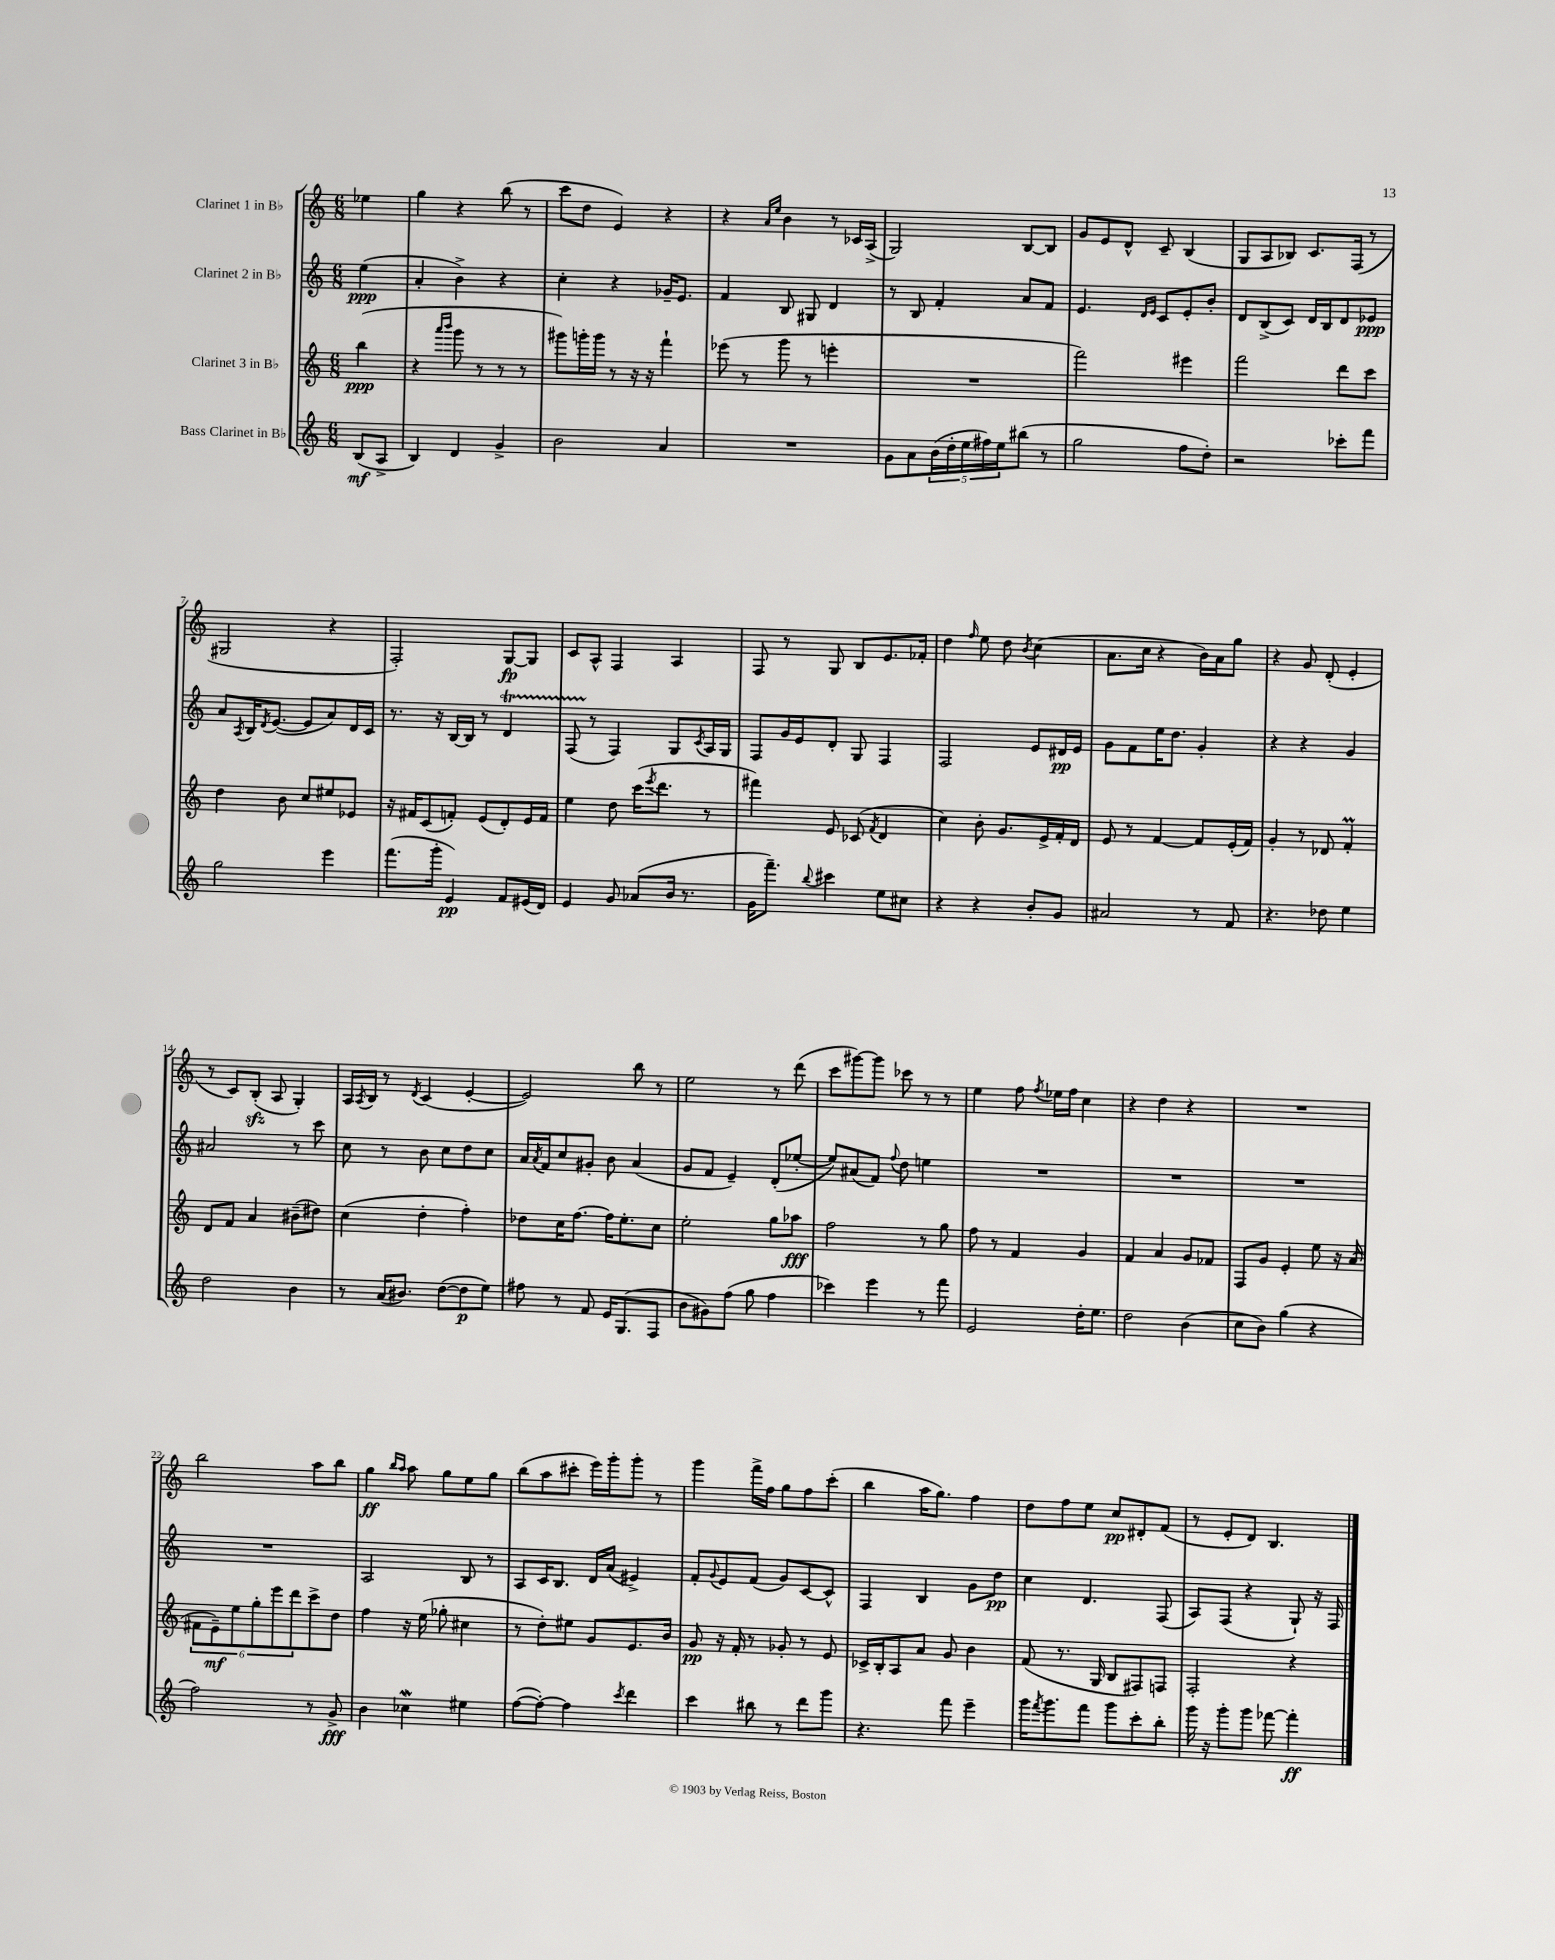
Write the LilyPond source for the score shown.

<<
\new StaffGroup <<
\new Staff = "s0" \with { instrumentName = "Clarinet 1 in Bb" } {
    \clef treble \key c \major \numericTimeSignature \time 6/8 \partial 4
    ees''4 |
    g''4 r4 b''8( r8 |
    c'''8 d''8 e'4) r4 |
    r4 \grace { a'16 e''16 } b'4 r8 ces'16 a16->( |
    g2) b8~ b8 |
    g'8 e'8 d'8-^ c'8-- b4( |
    g8 a8 bes8) c'8. f16( r8 |
    gis2 r4 |
    f2-.) g8~\fp g8 |
    c'8 a8-^ f4 a4 |
    f8 r8 g8 b8 e'8. fes'16-. |
    d''4 \grace { f''16 } e''8 d''8 \acciaccatura { b'8 } c''4( |
    a'8. c''16 r4 b'16) a'16 g''8 |
    r4 g'8 d'8-.( e'4-. |
    r8 c'8) b8-.\sfz( a8 g4-.) |
    a16 \acciaccatura { a8 } b16 r8 \acciaccatura { d'8 } c'4( e'4~-. |
    e'2) b''8 r8 |
    e''2 r8 d'''8( |
    c'''8 gis'''8~) gis'''8 ces'''8 r8 r8 |
    e''4 f''8 \acciaccatura { f''8 } ees''16 f''16 c''4 |
    r4 d''4 r4 |
    R2. |
    b''2 a''8 b''8 |
    g''4\ff \grace { b''16 a''16 } a''8 g''8 e''8 g''8 |
    b''8( a''8 cis'''8-. e'''16) g'''16-. g'''8-. r8 |
    g'''4 f'''16-> f''16 g''8 f''8 c'''8-.( |
    b''4 a''16 g''8.) f''4 |
    d''8 f''8 e''8 c''8\pp dis'8-. f'8( |
    r8 e'8-. d'8) b4. \bar "|." |
}
\new Staff = "s1" \with { instrumentName = "Clarinet 2 in Bb" } {
    \clef treble \key c \major \numericTimeSignature \time 6/8 \partial 4
    e''4\ppp( |
    a'4-. b'4->) r4 |
    c''4-. r4 ges'16-- e'8. |
    f'4 b8 gis8 d'4 |
    r8 b8 f'4-. a'8 f'8 |
    e'4. \grace { d'16 e'16 } c'8 e'8-. b'8-. |
    d'8 b8->( c'8) d'16 b16 d'8 ees'8\ppp |
    a'8 \acciaccatura { a8 } b16 \acciaccatura { d'8 } e'8.~( e'8 a'8) d'16 c'16 |
    r8. r16 b16~ b16 r8 d'4\startTrillSpan |
    f8( r8\stopTrillSpan f4) g8 \acciaccatura { c'8 } a16 g16 |
    f8 g'16 e'16 d'8-. g8 f4 |
    f2 e'8 dis'16\pp e'16 |
    g'8 f'8 e''16 d''8. g'4-. |
    r4 r4 g'4 |
    ais'2 r8 c'''8 |
    c''8 r8 b'8 c''8 d''8 c''8 |
    a'16 \acciaccatura { a'8 } f'16 c''8 gis'8-. b'8 a'4( |
    g'8 f'8 e'4--) d'8-.( ees''8~-. |
    ees''8) ais'8( f'8) \appoggiatura { f''8 } d''8 e''4 |
    R2. |
    R2. |
    R2. |
    R2. |
    a2 b8 r8 |
    a8 c'16 b8. d'16 a'16( eis'4->) |
    f'8-. \appoggiatura { g'8 } e'8 f'8( g'8) c'8~ c'8-^ |
    f4 b4 g'8 d''8\pp |
    c''4 d'4. f8( |
    a8) f8( r4 g8-!) r16 f16 \bar "|." |
}
\new Staff = "s2" \with { instrumentName = "Clarinet 3 in Bb" } {
    \clef treble \key c \major \numericTimeSignature \time 6/8 \partial 4
    b''4\ppp( |
    r4 \grace { a'''16 b'''16 } g'''8 r8 r8 r8 |
    gis'''8) g'''16-. g'''16 r8 r16 r16 f'''4-! |
    ees'''8( r8 g'''8 r8 e'''4-. |
    R2. |
    f'''2) eis'''4 |
    f'''2 d'''8 c'''8 |
    d''4 b'8 c''8 eis''8 ees'8 |
    r16 fis'16 c'8( f'8-.) e'8( d'8-.) e'16 f'16 |
    e''4 d''8 c'''16( \acciaccatura { e'''8 } d'''8. r8 |
    fis'''4) e'8 ces'8( \acciaccatura { f'8 } d'4 |
    c''4) b'8-. g'8. e'16-> f'16-. d'16 |
    e'8 r8 f'4~ f'8 e'16-.( f'16) |
    g'4-. r8 des'8 f'4-.\prall |
    d'8 f'8 a'4 bis'8--( dis''8) |
    c''4( d''4-. f''4-.) |
    des''8 c''16 f''8.~ f''16 e''8.-. c''8 |
    e''2-. g''8 aes''8\fff |
    f''2 r8 g''8 |
    f''8 r8 f'4 g'4 |
    f'4 a'4 g'8 fes'8 |
    f8 g'8 e'4-. e''8 r16 a'16( |
    \tuplet 6/4 { fis'8 e'8--\mf) e''8 g''8-. e'''8 d'''8 } c'''8-> d''8 |
    f''4 r16 e''16( ges''8-. cis''4 |
    r8 d''8-.) eis''8 g'8 e'8. b'16 |
    g'8\pp r16 f'16-. r8 ges'8-. r8 e'8 |
    ces'16-> b16-. a8 a'8 g'8 b'4 |
    f'8( r8. g16 b8 fis8) f8 |
    f2-. r4 \bar "|." |
}
\new Staff = "s3" \with { instrumentName = "Bass Clarinet in Bb" } {
    \clef treble \key c \major \numericTimeSignature \time 6/8 \partial 4
    b8\mf( a8-> |
    b4) d'4 g'4-> |
    b'2 a'4 |
    R2. |
    g'8 a'8 \tuplet 5/4 { b'16( d''16-. e''16 fis''16) e''16 } bis''8( r8 |
    g''2 f''8 d''8-.) |
    r2 ces'''8-. f'''8 |
    g''2 e'''4 |
    f'''8.( g'''16-. e'4\pp) f'8 eis'16( d'16) |
    e'4 g'8 aes'8( b'16 r8. |
    g'16 f'''8.--) \appoggiatura { b''8 } cis'''4 e''8 cis''8 |
    r4 r4 b'8-. g'8 |
    ais'2 r8 f'8 |
    r4. des''8 e''4 |
    d''2 b'4 |
    r8 a'16( bis'8.) d''8~( d''8\p e''8) |
    fis''8 r8 f'8 e'16 g8.( f8 |
    b'8 gis'8) f''8( g''8 f''4 |
    ces'''4) e'''4 r8 f'''8 |
    e'2 d''16-. e''8. |
    d''2 b'4( |
    c''8 b'8) g''4( r4 |
    f''2) r8 g'8->\fff |
    b'4 ces''4\mordent eis''4 |
    f''8~( f''8~-.) f''4 \acciaccatura { c'''8 } d'''4 |
    c'''4 bis''8 r8 d'''8 g'''8 |
    r4. f'''8 e'''4-- |
    g'''16 \acciaccatura { f'''8 } g'''8. f'''8 g'''8 c'''8-. b''8-. |
    g'''16 r16 g'''8-. g'''8 fes'''8~ fes'''4-.\ff \bar "|." |
}
>>
>>
